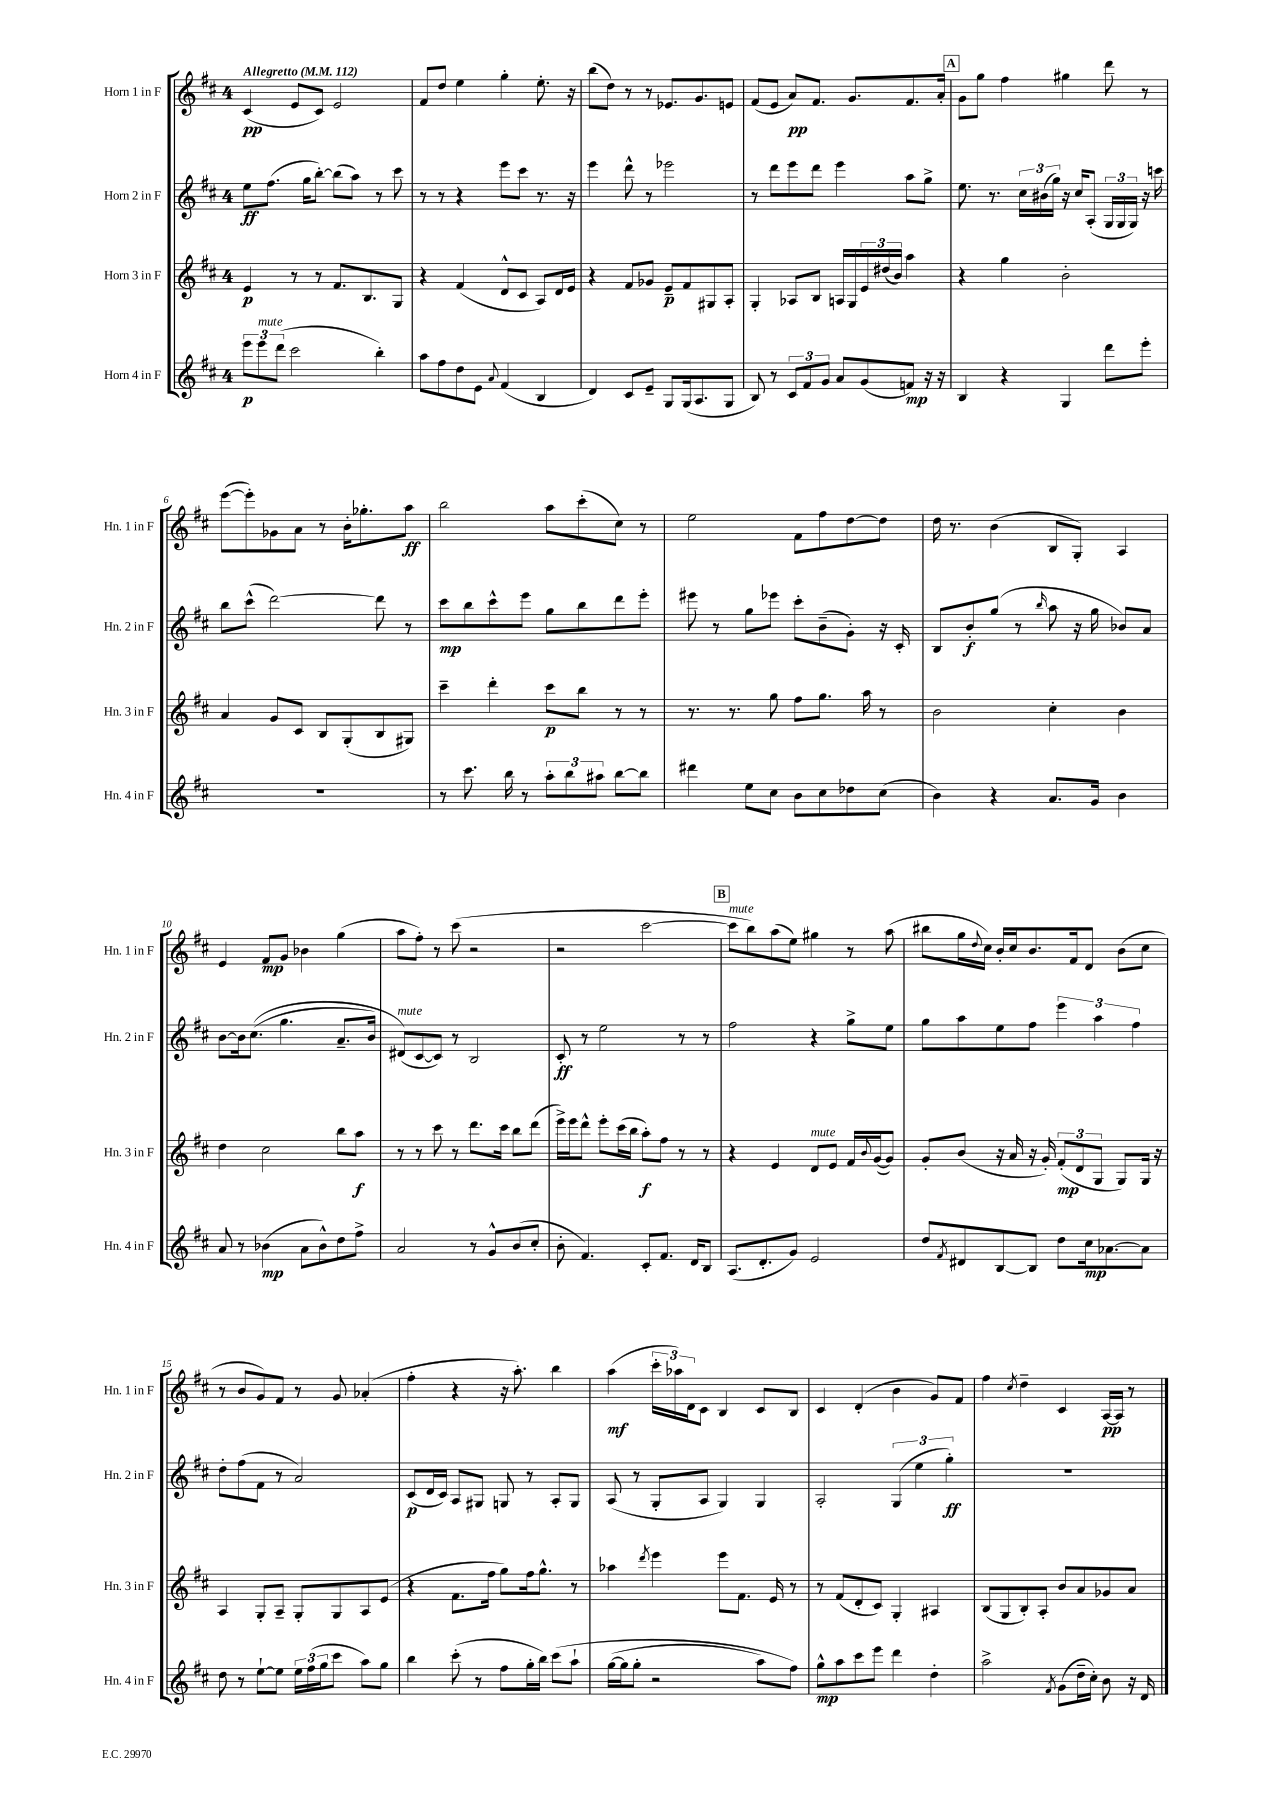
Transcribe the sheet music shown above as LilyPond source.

<<
\new StaffGroup <<
\new Staff = "s0" \with { instrumentName = "Horn 1 in F" shortInstrumentName = "Hn. 1 in F" } {
    \clef treble \key d \major \once \override Staff.TimeSignature.style = #'single-digit \time 4/4 \tempo "Allegretto" 4 = 112
    cis'4\pp( e'8 cis'8) e'2 |
    fis'8 d''8 e''4 g''4-. e''8.-. r16 |
    b''8( d''8) r8 r8 ees'8. g'8. e'8 |
    fis'8( e'8 a'8\pp) fis'8. g'8. fis'8. a'16-. |
    \mark \markup { \box "A" } g'8 g''8 fis''4 gis''4 d'''8 r8 |
    e'''8~( e'''8-.) ges'8 a'8 r8 b'16-. ges''8.-. a''8\ff |
    b''2 a''8 cis'''8-.( cis''8) r8 |
    e''2 fis'8 fis''8 d''8~ d''8 |
    d''16 r8. b'4( b8 g8-.) a4 |
    e'4 fis'8\mp g'8 bes'4 g''4( |
    a''8 fis''8-.) r8 cis'''8( r2 |
    r2 cis'''2~ |
    \mark \markup { \box "B" } cis'''8^\markup { \italic "mute" } b''8) a''8( e''8) gis''4 r8 a''8( |
    bis''8 g''16 \appoggiatura { d''8 } cis''16) b'16-. cis''16 b'8. fis'16 d'8 b'8( cis''8 |
    r8 b'8 g'8) fis'8 r8 g'8 aes'4-.( |
    fis''4-. r4 r16 a''8.-.) b''4 |
    a''4\mf( \tuplet 3/2 { cis'''16-. aes''16) d'16 } cis'8 b4 cis'8 b8 |
    cis'4 d'4-.( b'4 g'8) fis'8 |
    fis''4 \acciaccatura { cis''8 } d''4-- cis'4 a16~\pp a16 r8 \bar "|." |
}
\new Staff = "s1" \with { instrumentName = "Horn 2 in F" shortInstrumentName = "Hn. 2 in F" } {
    \clef treble \key d \major \once \override Staff.TimeSignature.style = #'single-digit \time 4/4
    e''8\ff fis''8.( g''16 b''8~-.) b''8( a''8) r8 cis'''8 |
    r8 r8 r4 e'''8 cis'''8 r8. r16 |
    e'''4 d'''8-^ r8 ees'''2 |
    r8 d'''8 e'''8 d'''8 e'''4 a''8 g''8-> |
    \mark \markup { \box "A" } e''8. r8. \tuplet 3/2 { cis''16 bis'16( g''16) } r16 cis''16 a8-.( \tuplet 3/2 { g16 g16 g16) } r16 c'''16 |
    b''8 cis'''8-^( d'''2~) d'''8 r8 |
    cis'''8\mp b''8 cis'''8-^ e'''8 g''8 b''8 d'''8 e'''8-. |
    eis'''8 r8 g''8 ees'''8 cis'''8-. b'8--( g'8-.) r16 cis'16-. |
    b8 b'8-.\f g''8( r8 \grace { b''16 } a''8 r16 g''16 bes'8) a'8 |
    b'8~ b'16 cis''8.(\( g''4. a'8.-- b'16) |
    dis'8^\markup { \italic "mute" }(\) cis'8~ cis'8) r8 b2 |
    cis'8-.\ff r8 e''2 r8 r8 |
    \mark \markup { \box "B" } fis''2 r4 g''8-> e''8 |
    g''8 a''8 e''8 fis''8 \tuplet 3/2 { e'''4 a''4 fis''4 } |
    d''8-. fis''8( fis'8 r8 a'2) |
    cis'8\p( d'16 cis'16) a8 gis8 g8 r8 a8-. g8 |
    a8( r8 g8-. a8 g4) g4 |
    a2-. \tuplet 3/2 { g4( e''4 g''4-.\ff) } |
    R1 \bar "|." |
}
\new Staff = "s2" \with { instrumentName = "Horn 3 in F" shortInstrumentName = "Hn. 3 in F" } {
    \clef treble \key d \major \once \override Staff.TimeSignature.style = #'single-digit \time 4/4
    e'4\p r8 r8 fis'8. b8. g8 |
    r4 fis'4( d'8-^ cis'8 a8) d'16 e'16 |
    r4 fis'8 ges'8 e'8--\p fis'8 gis8 a8-. |
    g4-. aes8 b8 a16 g16 \tuplet 3/2 { e'16 dis''16( b'16) } a''4 |
    \mark \markup { \box "A" } r4 g''4 b'2-. |
    a'4 g'8 cis'8 b8 g8-.( b8 gis8) |
    cis'''4-- d'''4-. cis'''8\p b''8 r8 r8 |
    r8. r8. g''8 fis''8 g''8. a''16 r8 |
    b'2 cis''4-. b'4 |
    d''4 cis''2 b''8 a''8\f |
    r8 r8 cis'''8 r8 d'''8. cis'''16 b''8 d'''8( |
    e'''16->) e'''16 d'''8-^ e'''8-. cis'''16( b''16 a''8-.\f) fis''8 r8 r8 |
    \mark \markup { \box "B" } r4 e'4 d'8^\markup { \italic "mute" } e'8 fis'16 \appoggiatura { b'8 } g'16~( g'8) |
    g'8-. b'8( r16 a'16 r16 g'16-.) \tuplet 3/2 { fis'8-.\mp( d'8 g8 } g8) g16 r16 |
    a4 g8-. a8-- g8-. g8 a8 e'8( |
    r4 fis'8. fis''16 g''8) fis''16 g''8.-^ r8 |
    aes''4 \acciaccatura { d'''8 } e'''4 e'''8 fis'8. e'16 r8 |
    r8 fis'8( d'8-. cis'8) g4-. ais4 |
    b8( g8 b8-.) a8-. b'8 a'8 ges'8 a'8 \bar "|." |
}
\new Staff = "s3" \with { instrumentName = "Horn 4 in F" shortInstrumentName = "Hn. 4 in F" } {
    \clef treble \key d \major \once \override Staff.TimeSignature.style = #'single-digit \time 4/4
    \tuplet 3/2 { e'''8\p e'''8^\markup { \italic "mute" } d'''8( } cis'''2 b''4-.) |
    a''8 fis''8 d''8 e'8 \appoggiatura { a'8 } fis'4( b4 |
    d'4) cis'8 e'8-- g8 g16( a8. g8 |
    b8) r8 \tuplet 3/2 { cis'8 fis'8 g'8 } a'8 g'8( f'8\mp) r16 r16 |
    \mark \markup { \box "A" } b4 r4 g4 d'''8 e'''8-. |
    R1 |
    r8 cis'''8. b''16 r8 \tuplet 3/2 { a''8-. b''8 ais''8 } b''8~ b''8 |
    dis'''4 e''8 cis''8 b'8 cis''8 des''8 cis''8( |
    b'4) r4 a'8. g'16 b'4 |
    a'8 r8 bes'4\mp( a'8 bes'8-^) d''8 fis''8-> |
    a'2 r8 g'8-^ b'8( cis''8-. |
    b'8-. fis'4.) cis'8-. fis'8. d'16 b8 |
    \mark \markup { \box "B" } a8.( d'8.-. g'8) e'2 |
    d''8 \acciaccatura { fis'8 } dis'8 b8~ b8 d''8 cis''16\mp aes'8.~ aes'8 |
    d''8 r8 e''8~-! e''8 \tuplet 3/2 { e''16 fis''16( g''16 } cis'''8 a''8) g''8 |
    b''4 cis'''8-.( r8 fis''8 g''16-. b''16) cis'''8\( a''8-! |
    g''16~( g''16 g''8-. r2 a''8) fis''8\) |
    g''8-^\mp a''8 cis'''8 e'''8 d'''4 d''4-. |
    a''2-> \acciaccatura { fis'8 } g'8( d''16-- cis''16-.) b'8 r16 d'16 \bar "|." |
}
>>
>>
